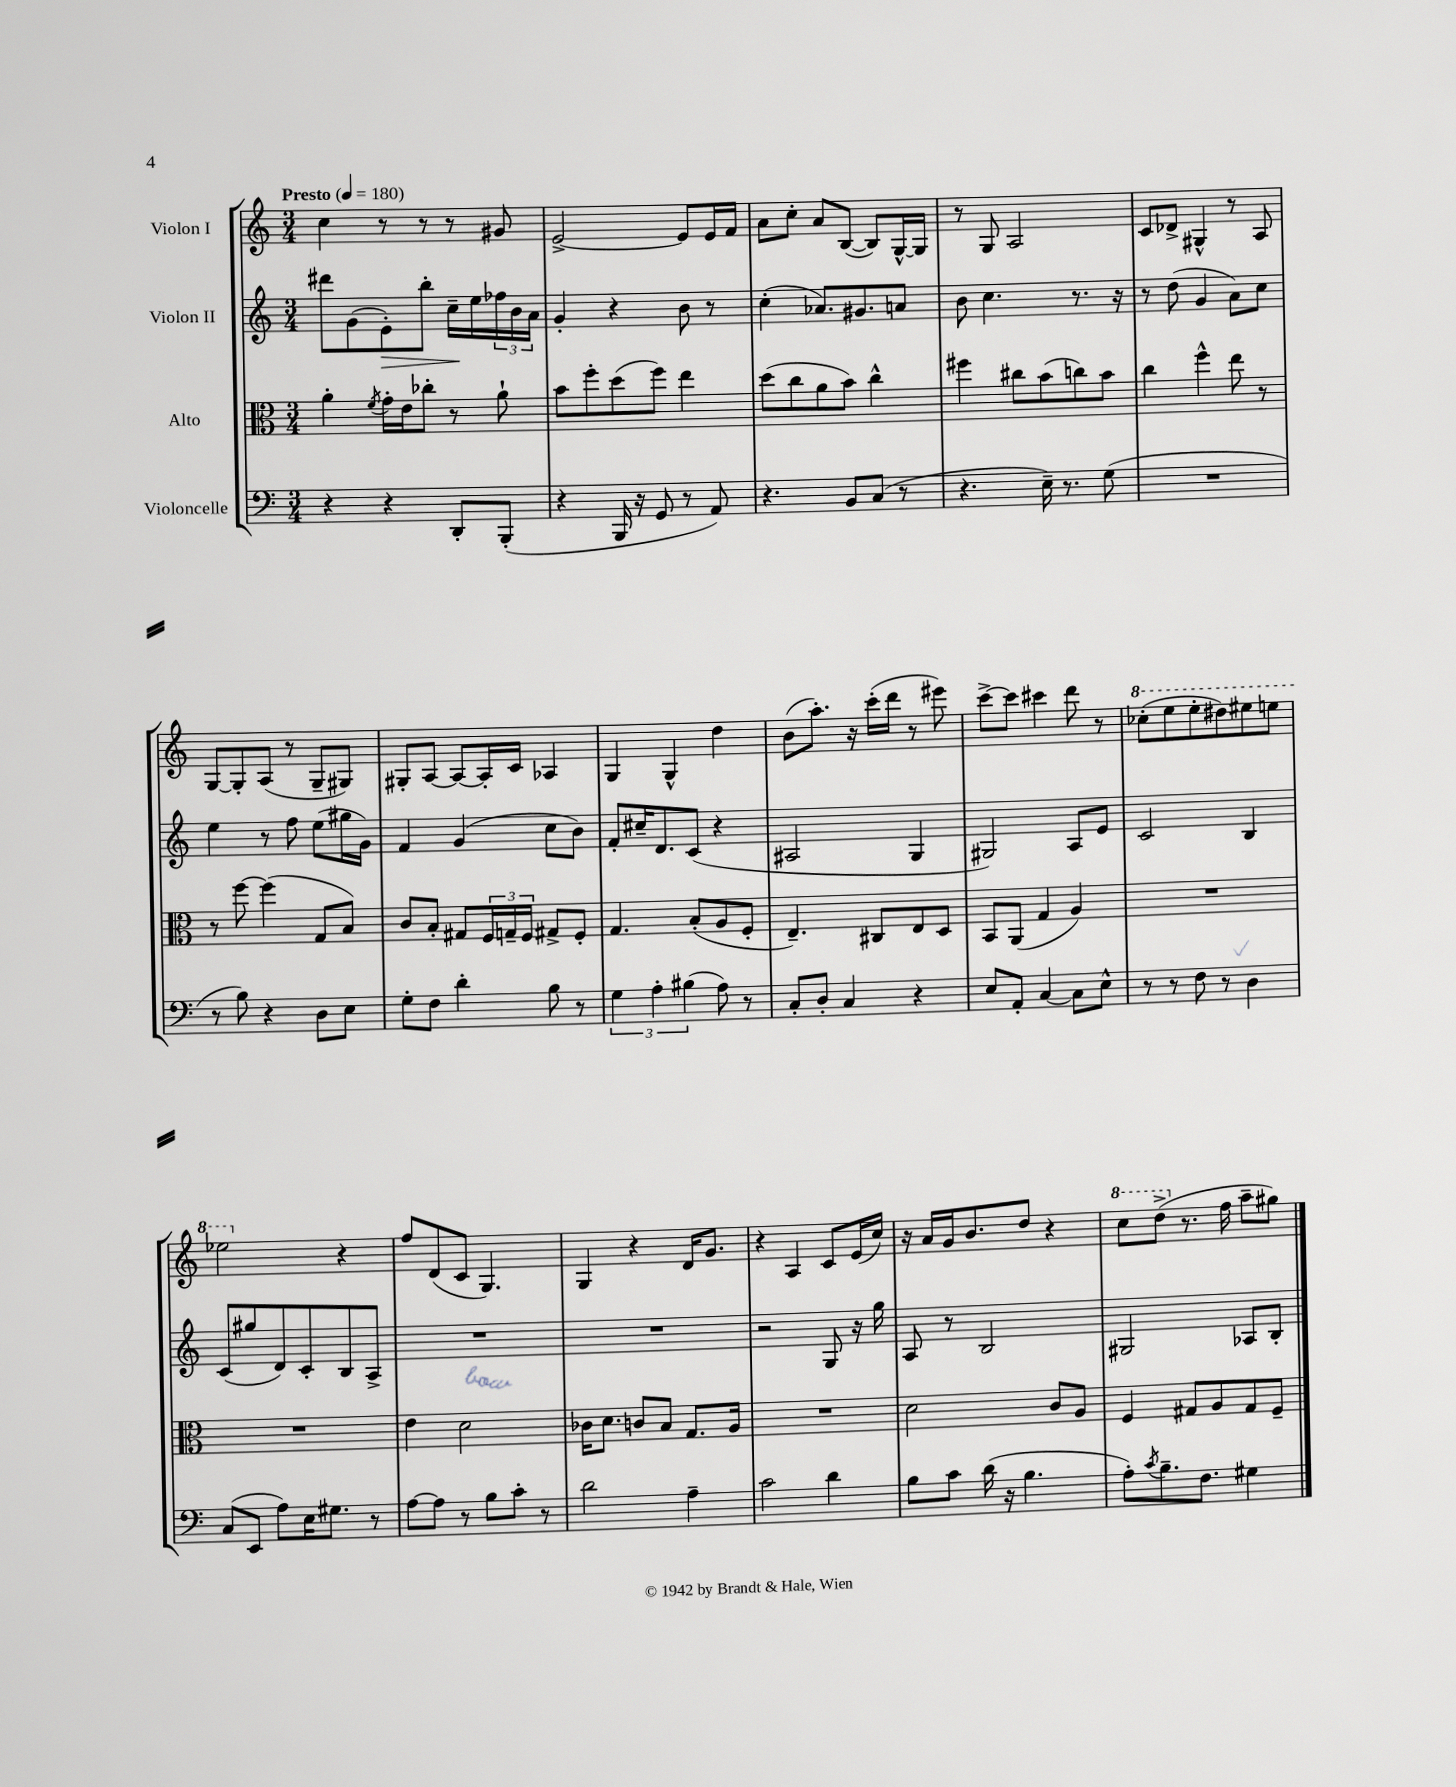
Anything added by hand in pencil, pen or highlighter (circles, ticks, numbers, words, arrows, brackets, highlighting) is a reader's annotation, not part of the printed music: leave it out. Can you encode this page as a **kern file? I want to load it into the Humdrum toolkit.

**kern	**kern	**kern	**dynam	**kern
*part4	*part3	*part2	*part2	*part1
*staff4	*staff3	*staff2	*staff2	*staff1
*I"Violoncelle	*I"Alto	*I"Violon II	*	*I"Violon I
*clefF4	*clefC3	*clefG2	*	*clefG2
*k[]	*k[]	*k[]	*	*k[]
*M3/4	*M3/4	*M3/4	*	*M3/4
*MM180	*MM180	*MM180	*	*MM180
=1	=1	=1	=1	=1
!	!	!	!	!LO:TX:a:B:t=Presto
4r	4a'\	8ddd#X\L	.	4cc\
.	.	(8g\	.	.
.	8qf/	.	.	.
!	!	!	!LO:HP:b	!
4r	16g'\LL	8e'\)	>	8r
.	16e\J	.	.	.
.	8cc-X'\J	8bb'\J	.	8r
8DD'/L	8r	16cc~\LL	.	8r
.	.	16ee\	]	.
(8BBB'/J	8a`\	24ff-X\	.	8g#X/
.	.	24b\	.	.
.	.	24a\JJ	.	.
=2	=2	=2	=2	=2
4r	8b\L	4g'/	.	[2e^/
.	8ff'\	.	.	.
16BBB/	(8dd\	4r	.	.
16r	.	.	.	.
8GG/	8ff\J)	.	.	.
8r	4ee\	8b\	.	8e/L]
8AA/)	.	8r	.	16e/L
.	.	.	.	16f/JJ
=3	=3	=3	=3	=3
4.r	(8dd\L	(4cc'\	.	8a\L
.	8cc\	.	.	8cc'\J
.	8a\	8.a-X/L)	.	8a/L
8BB/L	8b\J)	.	.	([8B/J
.	.	8.g#X/	.	.
(8C/J	4cc^^\	.	.	8B/L])
8r	.	8an/J	.	[16G^^/L
.	.	.	.	16G/JJ]
=4	=4	=4	=4	=4
4.r	4ff#X\	8b\	.	8r
.	.	4.cc\	.	8G/
.	8cc#X\L	.	.	2A/
16E~\)	(8b\	.	.	.
8.r	.	.	.	.
.	8ccn\)	8.r	.	.
(8G\	8b\J	.	.	.
.	.	16r	.	.
=5	=5	=5	=5	=5
2.r	4cc\	8r	.	8c/L
.	.	(8dd\	.	8d-X^/J
.	4ff^^\	4g/	.	4G#X^^/
.	8ee\	8a\L)	.	8r
.	8r	8cc\J	.	8A/
!!LO:LB:g=z
=6	=6	=6	=6	=6
8r	8r	4ee\	.	[8G/L
8B\)	[8ff\	.	.	8G'/]
4r	(4ff\]	8r	.	(8A/J
.	.	8ff\	.	8r
8D\L	8G/L	(8ee\L	.	8G~/L
8E\J	8B/J)	16gg#X\L	.	8G#X/J)
.	.	16g\JJ)	.	.
=7	=7	=7	=7	=7
8G'\L	8c/L	4f/	.	8G#X'/L
8F\J	8B'/J	.	.	[8A/J
4d'\	8G#X/L	(4g/	.	8A/L_
.	24F/L	.	.	16A'/L]
.	24Gn~/	.	.	.
.	.	.	.	16c/JJ
.	24F/JJ	.	.	.
8B\	8G#X^/L	8cc\L	.	4A-X/
8r	8F'/J	8b\J)	.	.
=8	=8	=8	=8	=8
6G\	4.G/	8f'/L	.	4G/
.	.	16cc#X~/K	.	.
6A'\	.	.	.	.
.	.	8.d/	.	.
.	.	.	.	4G^^/
(6B#X\	.	.	.	.
.	(8B'/L	(8c/J	.	.
8A\)	8A/	4r	.	4dd\
8r	8F'/J	.	.	.
=9	=9	=9	=9	=9
8C'/L	4.E~/)	2A#X/	.	(8b\L
8D'/J	.	.	.	8.aa'\J)
4C/	.	.	.	.
.	.	.	.	16r
.	8C#X/L	.	.	(16ccc'\LL
.	.	.	.	16ddd\JJ
4r	8E/	4G/	.	8r
.	8D/J	.	.	8eee#X\)
=10	=10	=10	=10	=10
8E/L	8BB/L	2G#X/)	.	[8ccc^\L
8AA'/J	(8AA/J	.	.	8ccc\J]
[4C/	4G/	.	.	4ccc#X\
8C\L]	4A/)	8A/L	.	8ddd\
8E^^\J	.	8e/J	.	8r
=11	=11	=11	=11	=11
*	*	*	*	*8va
8r	2.r	2c/	.	(8ccc-X'\L
8r	.	.	.	8eee\
8F\	.	.	.	8eee'\
8r	.	.	.	8ddd#X\)
4D\	.	4B/	.	8eee#X\
.	.	.	.	8eeen\J
!!LO:LB:g=z
=12	=12	=12	=12	=12
(8C/L	2.r	(8c/L	.	2eee-X\
8EE/J	.	8gg#X/	.	.
8A\L)	.	8d/)	.	.
16E\K	.	8c'/	.	.
8.G#X\J	.	.	.	.
*	*	*	*	*X8va
.	.	8B/	.	4r
8r	.	8A^/J	.	.
=13	=13	=13	=13	=13
[8A\L	4e\	2.r	.	8ff/L
8A\J]	.	.	.	(8d/
8r	2d\	.	.	8c/J
8B\L	.	.	.	4.G/)
8c'\J	.	.	.	.
8r	.	.	.	.
=14	=14	=14	=14	=14
2d\	16c-X\KL	2.r	.	4G/
.	8.d\J	.	.	.
.	8cn/L	.	.	4r
.	8B/J	.	.	.
4A~\	8.G/L	.	.	16d/KL
.	.	.	.	8.g/J
.	16A/Jk	.	.	.
=15	=15	=15	=15	=15
2c\	2.r	2r	.	4r
.	.	.	.	4A/
4d\	.	8G/	.	8c/L
.	.	16r	.	(16e/L
.	.	16gg\	.	16cc/JJ)
=16	=16	=16	=16	=16
8B\L	2d\	8A/	.	16r
.	.	.	.	16a/LL
8c\J	.	8r	.	16g/J
.	.	.	.	8.b/
(16d\	.	2B/	.	.
16r	.	.	.	.
4.B\	.	.	.	8dd/J
.	8c/L	.	.	4r
.	8A/J	.	.	.
=17	=17	=17	=17	=17
*	*	*	*	*8va
8A'\L)	4F/	2G#X/	.	8ccc\L
8qc/	.	.	.	.
8.B~\	.	.	.	(8ddd^\J
*	*	*	*	*X8va
.	8G#X/L	.	.	8.r
8.F\J	.	.	.	.
.	8A/	.	.	.
.	.	.	.	16ff\
4G#X\	8G#/	8A-X/L	.	8aa~\L
.	8F~/J	8B'/J	.	8gg#X\J)
==	==	==	==	==
*-	*-	*-	*-	*-
